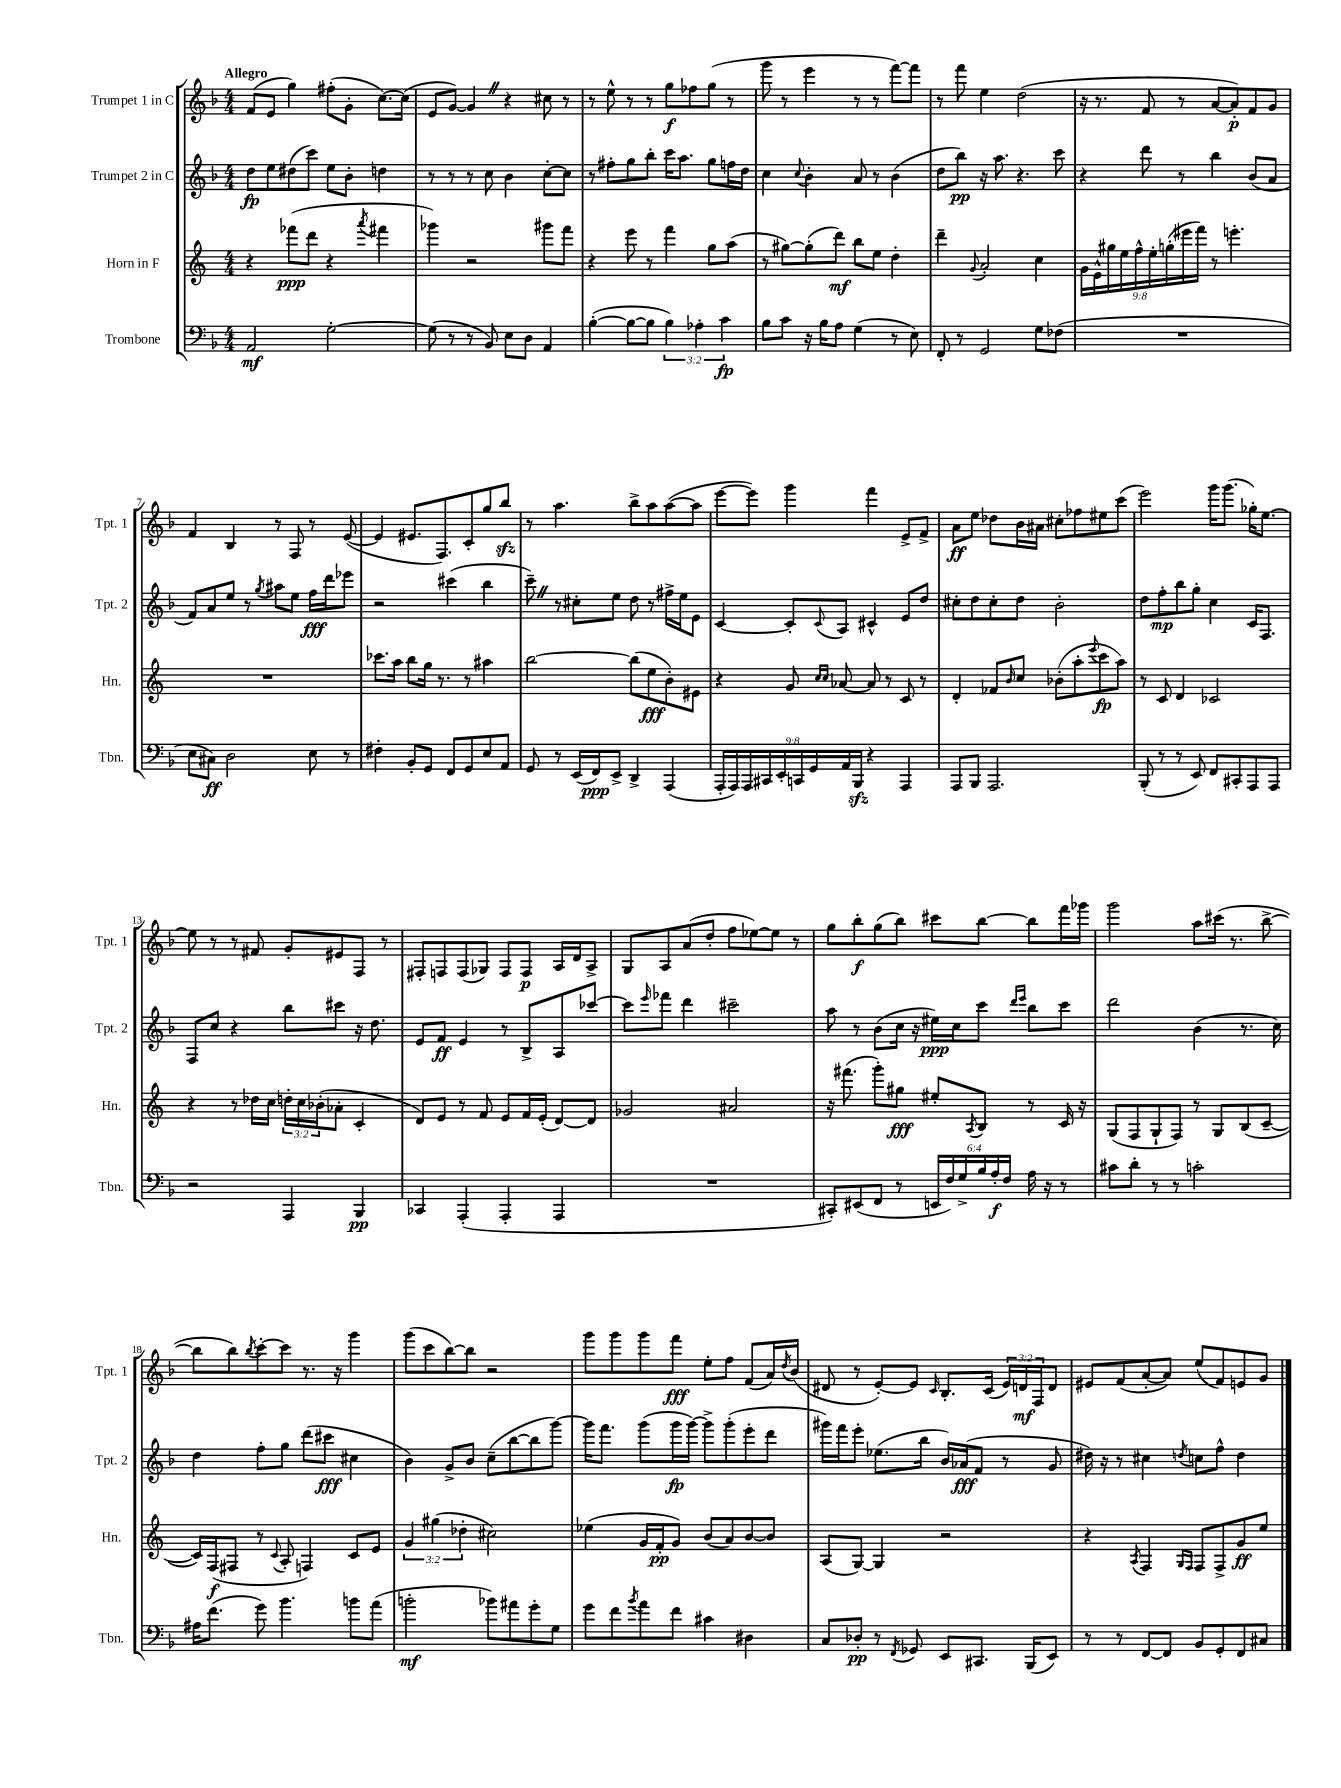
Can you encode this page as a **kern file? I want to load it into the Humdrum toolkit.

**kern	**kern	**kern	**kern
*staff4	*staff3	*staff2	*staff1
*clefF4	*clefG2	*clefG2	*clefG2
*k[b-]	*k[]	*k[b-]	*k[b-]
*M4/4	*M4/4	*M4/4	*M4/4
2AA/	4r	8dd\L	(8f/L
.	.	8ee\	8e/J
.	(8fff-\L	(8dd#\	4gg\)
.	8ddd\J	8ccc\J)	.
[2G'\	4r	8ee\L	(8ff#'\L
.	.	8b-'\J	8g'\J
.	8qaaa/	.	.
.	4fff#\	4dd\	[8.cc\L)
.	.	.	(16cc\]Jk
=	=	=	=
(8G\]	4ggg-\)	8r	8e/L
8r	.	8r	[8g/J)
8r	2r	8r	4g/]
8BB-/)	.	8cc\	.
8E\L	.	4b-\	4r
8D\J	.	.	.
4AA/	8ggg#\L	[8cc'\L	8cc#\
.	8fff\J	8cc\]J	8r
=	=	=	=
([4B-'\	4r	8r	8r
.	.	8ff#'\L	8ee^^\
8B-\_L	8eee\	8gg\	8r
8B-\]J	8r	8bb-'\J	8r
6B-\)	4fff\	16ccc\LK	8gg\L
.	.	8.aa\J	.
.	.	.	8ff-\
6A-'\	.	.	.
.	8gg\L	8gg\L	(8gg\J
6c\	.	.	.
.	(8aa\J	16ff\L	8r
.	.	16dd\JJ	.
=	=	=	=
8B-\L	8r	4cc\	8ggg\
8c\J	[8gg#\L)	.	8r
.	.	8qqcc/	.
16r	(8gg#'\]	4b-'\	4eee\
16B-\LK	.	.	.
8A\J	8ddd\J)	.	.
(4G\	8bb\L	8a/	8r
.	8ee\J	8r	8r
8r	4dd'\	(4b-\	[8fff\L)
8E\)	.	.	8fff\]J
=	=	=	=
8FF'/	4ddd~\	8dd\L	8r
8r	.	8bb-\J)	8fff\
.	8qqg/	.	.
2GG/	2a'/	16r	4ee\
.	.	8.aa\	.
.	.	4.r	(2dd\
8G\L	4cc\	.	.
(8F-\J	.	8ccc\	.
=	=	=	=
1r	18g\LL	4r	16r
.	18e^^\	.	.
.	.	.	8.r
.	18gg#\	.	.
.	18ee\	.	.
.	18ff^^\	.	.
.	.	8ddd\	8f/
.	18ee'\	.	.
.	(18gg'\	.	.
.	.	8r	8r
.	18eee#\	.	.
.	18fff\JJ)	.	.
.	8r	4bb-\	[8a/L
.	4.eee'\	.	8a'/])
.	.	(8b-/L	8f/
.	.	8a/J	8g/J
=	=	=	=
8E\L	1r	8f/L)	4f/
8C#\J)	.	8a/	.
2D\	.	8ee/J	4B-/
.	.	8r	.
.	.	8qgg/	.
.	.	8aa#\L	8r
.	.	8ee\J	8F/
8E\	.	16ff\LL	8r
.	.	16ddd\J	.
8r	.	8eee-\J	([8e/
=	=	=	=
4F#'\	8.ccc-\L	2r	4e/]
.	16aa\Jk	.	.
8BB-'/L	8bb\L	.	8.e#/L
8GG/J	16gg\Jk	.	.
.	8.r	.	8.F/)
8FF/L	.	(4ccc#\	.
8GG/	8r	.	8c'/
8E/	4aa#\	4bb-\	8gg/
8AA/J	.	.	8bb-/J
=	=	=	=
8GG/	[2bb\	8ccc~\)	8r
8r	.	8r	4.aa\
(16EE/LL	.	8cc#'\L	.
16FF/J)	.	.	.
8EE^/J	.	8ee\J	.
4DD^/	(8bb\]L	8dd\	8bb-^\L
.	8ee\	8r	8aa\
(4AAA/	8b'\)	16ff#^\LL	([8aa\
.	.	16ee\J	.
.	8e#\J	8e\J	8aa\]J
=	=	=	=
18AAA'/LL	4r	[4c/	[8eee\L
18AAA/)	.	.	.
18AAA/	.	.	.
.	.	.	8eee\]J)
18CC#/	.	.	.
18EE'/	.	.	.
.	8g/	8c'/]L	4ggg\
18CC/	.	.	.
18GG/	.	.	.
.	16qqcc/LL	.	.
.	16qqcc/JJ	8qqc/	.
.	[8a-/	8A/J	.
18AA/	.	.	.
18BBB-/JJ	.	.	.
4r	8a-/]	4c#^^/	4fff\
.	8r	.	.
4AAA/	8c/	8e/L	8e^/L
.	8r	8dd/J	8f^/J
=	=	=	=
8AAA/L	4d'/	8cc#'\L	8a\L
8BBB-/J	.	8dd\	8ee\J
2.AAA/	8f-/L	8cc#'\	8dd-\L
.	16qqb/	.	.
.	8cc/J	8dd\J	16b-\L
.	.	.	16a#\JJ
.	(8b-'\L	2b-'\	8cc#'\L
.	8aa'\	.	8ff-\
.	8qqeee/	.	.
.	8ccc\	.	8ee#\
.	8aa\J)	.	(8ccc\J
=	=	=	=
(8BBB-'/	8r	8dd\L	2eee\)
8r	8c/	8ff'\	.
8r	4d/	8bb-\	.
8EE/)	.	8gg'\J	.
8FF/L	2c-/	4cc\	16ggg\LK
.	.	.	(8.ggg\J
8CC#'/	.	.	.
8AAA/	.	16c/LK	16gg-'\LK)
.	.	8.F/J	[8.ee\J
8AAA/J	.	.	.
=	=	=	=
2r	4r	8F/L	8ee\]
.	.	8cc/J	8r
.	8r	4r	8r
.	16dd-\LL	.	8f#/
.	16cc\JJ	.	.
4AAA/	24dd'\LL	8bb-\L	8g'/L
.	24cc\	.	.
.	(24b-'\J	.	.
.	8a-'\J	8ccc#\J	8e#/
4BBB-/	4c'/	16r	8F/J
.	.	8.dd\	.
.	.	.	8r
=	=	=	=
4CC-/	8d/L)	8e/L	8F#'/L
.	8e/J	8f/J	8F/
(4AAA'/	8r	4e/	(8F/
.	8f/	.	8G-/J)
4AAA'/	8e/L	8r	8F/L
.	16f/L	8B-^/L	8F/J
.	(16e'/JJ	.	.
4AAA/	[8d/L)	8A/	16A/LL
.	.	.	16d/J
.	8d/]J	[8ccc-/J	8A^/J
=	=	=	=
1r	2g-/	8ccc-\]L	8G/L
.	.	16qqeee/	.
.	.	8fff-\J	8A/
.	.	4ddd\	(8a/
.	.	.	8dd'/J
.	2a#/	2ccc#~\	8ff\L
.	.	.	[8ee-\)
.	.	.	8ee-\]J
.	.	.	8r
=	=	=	=
8CC#'/L)	16r	8aa\	8gg\L
.	(8.fff#\	.	.
(8EE#/	.	8r	8bb-'\
8FF/J	8ggg'\L)	(8b-\L	(8gg\
8r	8gg#\J	16cc\Jk	8bb-\J)
.	.	16r	.
24EE/LL	8ee#'/L	16ee#\LL)	8ccc#\L
24F/)	.	.	.
.	.	16cc\J	.
24G^/	.	.	.
.	8qA/	.	.
24B-/	8B/J	8ccc\J	[8bb-\J
24A'/	.	.	.
24F/JJ	.	.	.
.	.	16qqddd/LL	.
.	.	16qqeee/JJ	.
16A\	8r	8bb-\L	8bb-\]L
16r	.	.	.
8r	16c/	8ccc\J	16fff\L
.	16r	.	16ggg-\JJ
=	=	=	=
8c#\L	(8G/L	2ddd\	2ggg\
8d'\J	8F/	.	.
8r	8G`/	.	.
8r	8F/J)	.	.
2c'\	8r	(4b-\	8aa\L
.	8G/L	.	(16ccc#\Jk
.	.	.	8.r
.	(8B/	8.r	.
.	[8c~/J	.	[8bb-^\
.	.	16cc\)	.
=	=	=	=
16A#\LK	16c/]LL)	4dd\	8bb-\]L
(8.f\J	(16F/J	.	.
.	8F#/J	.	8bb-\)
.	.	.	8qbb-/
8g\)	8r	8ff'\L	[8ccc'\
.	8qqc/	.	.
4.b-\	8A'/	8gg\J	8ccc\]J
.	4F/)	(8ddd\L	8.r
.	.	8ccc#\J	.
.	.	.	16r
8b\L	8c/L	4cc#\	4ggg\
(8a\J	8e/J	.	.
=	=	=	=
2b'\	6g/	4b-\)	(8ggg\L
.	.	.	8ccc\
.	(6gg#\	.	.
.	.	8g^/L	[8bb-\)
.	6dd-'\	.	.
.	.	8b-/J	8bb-\]J
8b-\L)	2cc#\)	(8cc~\L	2r
8a#\	.	[8bb-\	.
8g'\	.	8bb-\]	.
8G\J	.	[8ggg\J)	.
=	=	=	=
8g\L	(4ee-\	16ggg\]LK	8ggg\L
.	.	8.fff\J	.
8f\	.	.	8ggg\
8qb-/	.	.	.
8a\	16g/LL	(8ggg\L	8ggg\
.	16f'/J	.	.
8f\J	8g/J)	16ggg\L	8fff\J
.	.	[16ggg\JJ)	.
4c#\	(8b/L	8ggg^\]L	8ee'\L
.	8a/)	(8ggg'\	8ff\J
4D#\	[8b/	8eee'\	(8f/L
.	8b/]J	8ddd\J	16a/L)
.	.	.	8qdd/
.	.	.	(16b-/JJ
=	=	=	=
8C/L	(8A/L	16ggg#\LL)	8d#/
.	.	16fff\J	.
8D-'/J	[8G/J)	8eee'\J	8r
8r	4G/]	(8.ee-\L	[8e'/L)
8qFF/	.	.	.
8GG-/	.	.	8e/]J
.	.	16bb-\Jk	.
.	.	.	16qqc/
8EE/L	2r	16b-/LL)	8.B-'/L
.	.	(16a-/J	.
8.CC#/J	.	8f/J	.
.	.	.	(16c/Jk
.	.	8r	24e/LL)
.	.	.	24d/
(16BBB-/LK	.	.	.
.	.	.	24F/J
8EE/J)	.	8g/	8d/J
=	=	=	=
8r	4r	16dd#\)	8e#/L
.	.	16r	.
8r	.	8r	(8f/
.	8qA/	.	.
[8FF/L	4F/	4cc#\	[8a'/
8FF/]J	.	.	8a/]J)
.	16qqG/LL	.	.
.	16qqF/JJ	8qdd/	.
8BB-/L	8F/L	8cc\L	(8ee/L
8GG'/	8F^/	8ff^^\J	8f/)
8FF/	8g/	4dd\	8e/
8C#/J	8ee/J	.	8g/J
==	==	==	==
*-	*-	*-	*-
